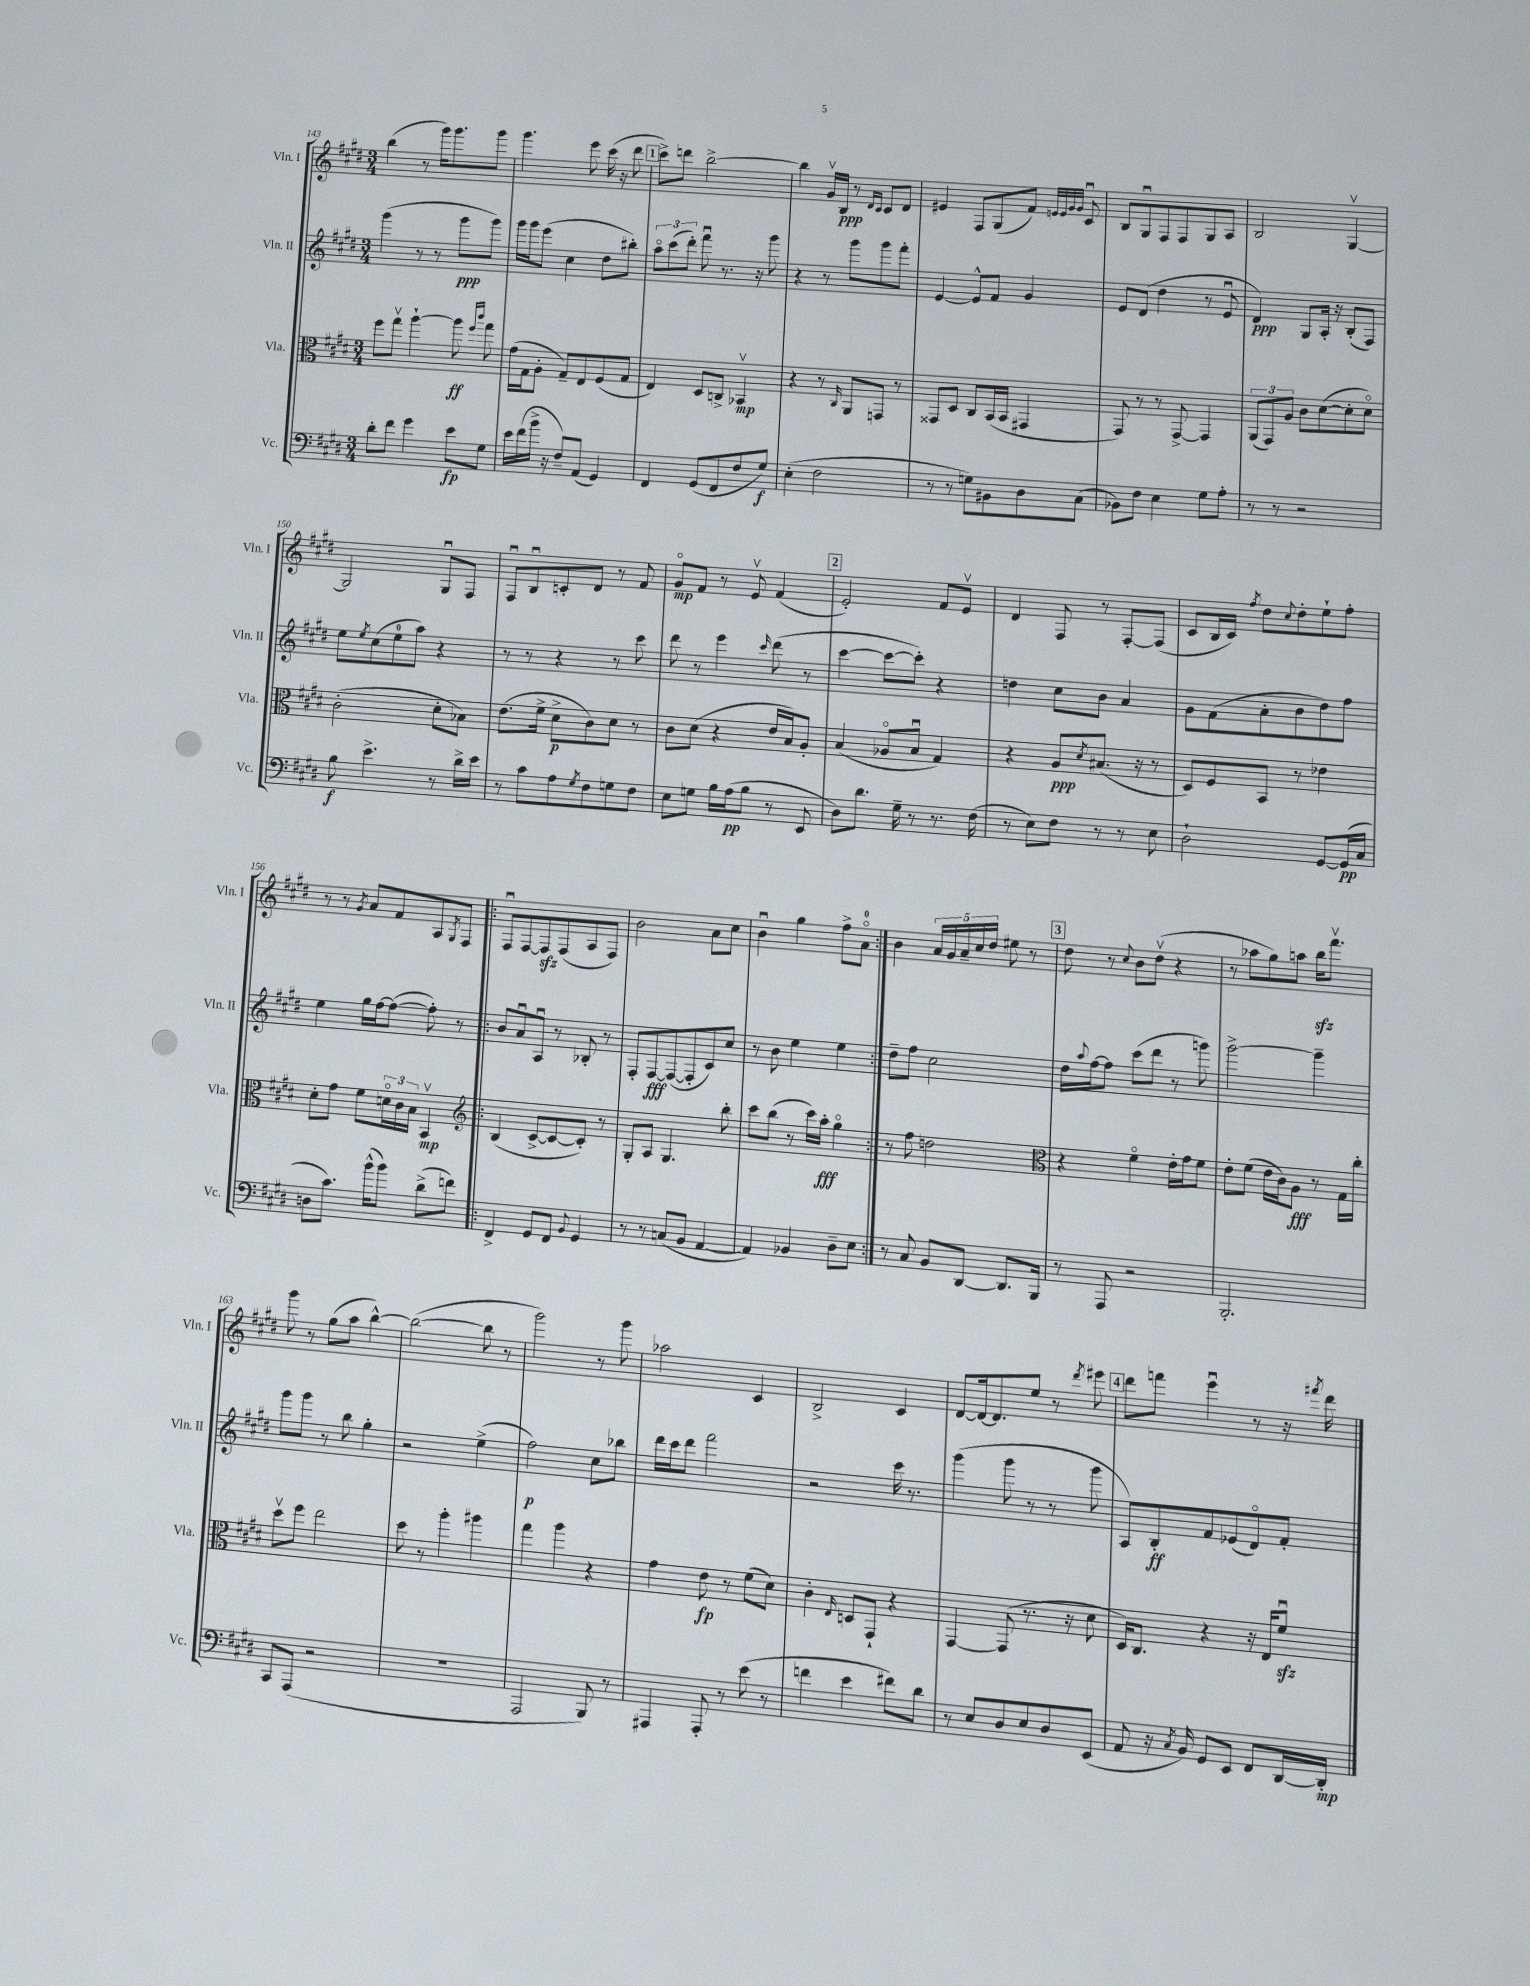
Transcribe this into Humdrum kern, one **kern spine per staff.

**kern	**dynam	**kern	**dynam	**kern	**dynam	**kern	**dynam
*part4	*part4	*part3	*part3	*part2	*part2	*part1	*part1
*staff4	*staff4	*staff3	*staff3	*staff2	*staff2	*staff1	*staff1
*I"Vc.	*	*I"Vla.	*	*I"Vln. II	*	*I"Vln. I	*
*I'Vc.	*	*I'Vla.	*	*I'Vln. II	*	*I'Vln. I	*
*clefF4	*	*clefC3	*	*clefG2	*	*clefG2	*
*k[f#c#g#d#]	*	*k[f#c#g#d#]	*	*k[f#c#g#d#]	*	*k[f#c#g#d#]	*
*M3/4	*	*M3/4	*	*M3/4	*	*M3/4	*
=143	=143	=143	=143	=143	=143	=143	=143
8d#'\L	.	8ff#\L	.	(4ggg#\	.	(4bb\	.
8f#\J	.	8gg#v\J	.	.	.	.	.
4g#\	.	[4aa`\	.	8r	.	8r	.
.	.	.	.	8r	.	16ggg#\KL)	.
.	.	.	.	.	.	8.ggg#\	.
8e\L	fp	8aa\]	ff	8ggg#\L	ppp	.	.
.	.	16qqff#/LL	.	.	.	.	.
.	.	16qqccc#/JJ	.	.	.	.	.
8G#\J	.	8gg#\	.	8ggg#\J)	.	8ggg#\J	.
=144	=144	=144	=144	=144	=144	=144	=144
16e\LL	.	(16g#\LL	.	16ggg#\LL	.	4.ggg#\	.
(16f#\	.	16G#\J	.	16ggg#\J	.	.	.
16b^\JJ	.	8A'\J	.	(8eee\J	.	.	.
16r	.	.	.	.	.	.	.
8F#~/L)	.	8G#~/L)	.	4cc#\	.	.	.
(8AA/J	.	8E/	.	.	.	8eee\	.
4GG#/)	.	(8F#/	.	8dd#\L	.	(16ccc#\	.
.	.	.	.	.	.	16r	.
.	.	8G#/J	.	8bb#X'\J)	.	8ddd#\	.
!!LO:REH:place=s1:t=1
=145	=145	=145	=145	=145	=145	=145	=145
4FF#/	.	4E/)	.	12aa\L	.	8ccc#^\L)	.
.	.	.	.	(12ccc#\	.	.	.
.	.	.	.	.	.	8dddn\J	.
.	.	.	.	12ddd#'\J)	.	.	.
(8GG#/L	.	8D#/L	.	8fff#u\	.	[2bb^\	.
8FF#/	.	8Cn^/J	.	8.r	.	.	.
8F#/	.	4BB-Xv/	mp	.	.	.	.
.	.	.	.	16r	.	.	.
8G#/J)	f	.	.	8ggg#\	.	.	.
=146	=146	=146	=146	=146	=146	=146	=146
(4E'\	.	4r	.	4r	.	4bb\]	.
2F#\	.	8r	.	8r	.	16g#v/LL	.
.	.	.	.	.	.	16B/JJ	ppp
.	.	16qqC#/	.	.	.	.	.
.	.	8AA/L	.	8ggg#\L	.	8r	.
.	.	.	.	.	.	16qqd#/LL	.
.	.	.	.	.	.	16qqc#/JJ	.
.	.	8GGn/J	.	8ggg#\	.	8c#/L	.
.	.	8r	.	8fff#'\J	.	8d#/J	.
=147	=147	=147	=147	=147	=147	=147	=147
8r	.	8GG##X/L	.	[4e/	.	4e#X/	.
8r	.	8D#/J	.	.	.	.	.
8Gn\L)	.	8C#/L	.	8e^^/L]	.	8F#/L	.
8BB#X\	.	(16BB/L	.	8f#/J	.	(8G#/	.
.	.	16BB/JJ	.	.	.	.	.
8D#\	.	4GG#X/	.	4g#/	.	8f#/J)	.
.	.	.	.	.	.	32qqen/LLL	.
.	.	.	.	.	.	32qqe/	.
.	.	.	.	.	.	32qqg#/	.
.	.	.	.	.	.	32qqg#/JJJ	.
(8C#\J	.	.	.	.	.	8c#u/	.
=148	=148	=148	=148	=148	=148	=148	=148
8BB-X\L)	.	8GG#/)	.	8e/L	.	8B/L	.
8F#\J	.	8r	.	(8d#/J	.	8G#u/	.
4E\	.	8r	.	4dd#\	.	8F#/	.
.	.	[8GG#^/	.	.	.	8F#/	.
8G#\L	.	4GG#/]	.	8r	.	8G#/	.
8A'\J	.	.	.	8eu/	.	8A/J	.
=149	=149	=149	=149	=149	=149	=149	=149
8r	.	(12AA/L	.	4d#/)	ppp	2B/	.
.	.	12GG#/)	.	.	.	.	.
8r	.	.	.	.	.	.	.
.	.	12A/J	.	.	.	.	.
2r	.	8c#\L	.	8G#/L	.	.	.
.	.	([8d#\	.	16A'/Jk	.	.	.
.	.	.	.	16r	.	.	.
.	.	8d#'\]	.	(8B'/L	.	[4G#v/	.
.	.	8d#\J)	.	8F#/J)	.	.	.
!!LO:LB:g=z
=150	=150	=150	=150	=150	=150	=150	=150
8B\	f	(2c#'\	.	8ee\L	.	2G#/]	.
.	.	.	.	8qee/	.	.	.
4.e^\	.	.	.	(8cc#\	.	.	.
.	.	.	.	8ee\	.	.	.
.	.	.	.	8aa\J)	.	.	.
8r	.	8d#'\L	.	4r	.	8G#u/L	.
16d#^\LL	.	8B-X\J)	.	.	.	8F#/J	.
16e\JJ	.	.	.	.	.	.	.
=151	=151	=151	=151	=151	=151	=151	=151
8r	.	(8.e\L	.	8r	.	8F#u/L	.
8c#\L	.	.	.	8r	.	8Bu/	.
.	.	16f#^\Jk	.	.	.	.	.
8A\	.	8d#^\L	p	4r	.	8cn'/	.
8qG#/	.	.	.	.	.	.	.
8F#\	.	8c#\)	.	.	.	8d#/J	.
8Gn\	.	8d#\J	.	8r	.	8r	.
8F#\J	.	8r	.	8ccc#\	.	8f#/	.
=152	=152	=152	=152	=152	=152	=152	=152
8E\L	.	8c#\L	.	8ddd#\	.	8g#/L	mp
8Gn\J	.	(8d#\J	.	8r	.	8f#/J	.
16B\LL	.	4r	.	4eee\	.	8r	.
(16A\J	pp	.	.	.	.	.	.
8B\J	.	.	.	.	.	8ev/	.
.	.	.	.	16qqccc#/	.	.	.
8r	.	16e/LL	.	(8ddd#\	.	(4f#/	.
.	.	16B/J)	.	.	.	.	.
8EE/	.	8A'/J	.	8r	.	.	.
!!LO:REH:place=s1:t=2
=153	=153	=153	=153	=153	=153	=153	=153
8D#\L)	.	(4B/	.	[4ccc#\	.	2e'/)	.
8.d#\J	.	.	.	.	.	.	.
.	.	8A-X/L	.	8ccc#\L_	.	.	.
16G#~\	.	.	.	.	.	.	.
8r	.	8Bu/J	.	8ccc#'\J])	.	.	.
8.r	.	4G#/)	.	4r	.	8f#/L	.
.	.	.	.	.	.	8ev/J	.
(16F#\	.	.	.	.	.	.	.
=154	=154	=154	=154	=154	=154	=154	=154
8r	.	4r	.	4ddn\	.	4d#/	.
8E\L)	.	.	.	.	.	.	.
8F#\J	.	8A/L	ppp	8cc#\L	.	8F#/	.
.	.	8qd#/	.	.	.	.	.
8r	.	(8.B#X/J	.	8b\J	.	8r	.
8r	.	.	.	4a/	.	[8F#'/L	.
.	.	16r	.	.	.	.	.
8E\	.	8r	.	.	.	(8F#/J]	.
=155	=155	=155	=155	=155	=155	=155	=155
2D#`\	.	8D#/L)	.	8g#\L	.	8c#/L	.
.	.	8F#/	.	(8f#\	.	16B/L	.
.	.	.	.	.	.	16c#/JJ)	.
.	.	.	.	.	.	8qff#/	.
.	.	8BB/J	.	8a'\	.	8dd#\L	.
.	.	.	.	.	.	8qqcc#/	.
.	.	8r	.	8b\	.	8dd#'\	.
[8GG#/L	.	4e-X\	.	8dd#\)	.	8ee`\	.
(16GG#/L]	pp	.	.	8ff#\J	.	8ff#'\J	.
16C#/JJ	.	.	.	.	.	.	.
!!LO:LB:g=z
=156	=156	=156	=156	=156	=156	=156	=156
8Dn\L	.	8d#'\L	.	4ee\	.	8r	.
8.c#\J)	.	8g#\J	.	.	.	8r	.
.	.	.	.	.	.	8qg#/	.
.	.	8f#\L	.	16gg#\LL	.	8a/L	.
(16b^^\KL	.	.	.	[16ff#\J	.	.	.
8b\J)	.	24dn\L	.	(8ff#\J_	.	8f#/	.
.	.	24c#\	.	.	.	.	.
.	.	24B\JJ	.	.	.	.	.
(8d#^\L	.	4BBv/	mp	8ff#'\])	.	8A/	.
.	.	.	.	.	.	8qG#/	.
8fn\J)	.	.	.	8r	.	8F#/J	.
=157!|:	=157!|:	=157!|:	=157!|:	=157!|:	=157!|:	=157!|:	=157!|:
*	*	*clefG2	*	*	*	*	*
4FF#^/	.	(4B/	.	8b/L	.	8F#u/L	.
.	.	.	.	8au/	.	[8F#/	.
8GG#/L	.	[8c#^/L	.	8Au/J	.	8F#zz/]	.
8FF#/J	.	8c#/_	.	8r	.	(8F#/	.
8qqBB/	.	.	.	.	.	.	.
4GG#/	.	8c#'/J])	.	8B-X'/	.	8A/	.
.	.	8r	.	8r	.	8F#/J)	.
=158	=158	=158	=158	=158	=158	=158	=158
8r	.	8G#'/L	.	8F#'/L	.	2b\	.
8r	.	8A/J	.	[8F#/	fff	.	.
(8Cn/L	.	4.G#/	.	(8F#/_	.	.	.
8BB/J	.	.	.	8F#'/]	.	.	.
[4AA/	.	.	.	8c#/)	.	8a\L	.
.	.	8bb'\	.	8cc#/J	.	8cc#\J	.
=159	=159	=159	=159	=159	=159	=159	=159
4AA/])	.	8ccc#\L	.	8r	.	4bu\	.
.	.	(8bb\J	.	8b\	.	.	.
4BB-X/	.	8r	.	4ee\	.	4gg#\	.
.	.	16ccc#\LL)	.	.	.	.	.
.	.	16aa'\JJ	fff	.	.	.	.
8D#~\L	.	4gg#\	.	4ee\	.	8ff#^\L	.
8E\J	.	.	.	.	.	8a\J	.
=160:|!	=160:|!	=160:|!	=160:|!	=160:|!	=160:|!	=160:|!	=160:|!
8r	.	8r	.	8dd#~\L	.	4b\	.
8C#/	.	8ff#\	.	8ff#\J	.	.	.
8BB/L	.	2ddn\	.	2cc#\	.	20a/LL	.
.	.	.	.	.	.	20g#/	.
.	.	.	.	.	.	20a~/	.
[8DD#/J	.	.	.	.	.	.	.
.	.	.	.	.	.	20cc#/	.
.	.	.	.	.	.	20dd#/JJ	.
8.DD#/L]	.	.	.	.	.	8ee#X\	.
.	.	.	.	.	.	8r	.
16BBB/Jk	.	.	.	.	.	.	.
!!LO:REH:place=s1:t=3
=161	=161	=161	=161	=161	=161	=161	=161
*	*	*clefC3	*	*	*	*	*
8r	.	4r	.	16dd#\LL	.	8dd#\	.
.	.	.	.	8qqaa/	.	.	.
.	.	.	.	[16ff#\J	.	.	.
8AAA/	.	.	.	8ff#\J]	.	8r	.
.	.	.	.	.	.	8qqcc#/	.
2r	.	4f#\	.	(8ccc#\L	.	8b\L	.
.	.	.	.	8ddd#\J	.	(8dd#v\J	.
.	.	16e'\LL	.	8r	.	4r	.
.	.	16g#\J	.	.	.	.	.
.	.	8f#\J	.	8gggn\)	.	.	.
=162	=162	=162	=162	=162	=162	=162	=162
2.BBB'/	.	8e'\L	.	[2ggg#^\	.	8r	.
.	.	(8f#\J	.	.	.	8aa-X\L	.
.	.	16e\LL	.	.	.	8gg#\)	.
.	.	16c#\J)	.	.	.	.	.
.	.	8A\J	fff	.	.	8aan\J	.
.	.	8r	.	4ggg#~\]	.	16bbzz\KL	.
.	.	.	.	.	.	8.fff#v\J	.
.	.	16G#\LL	.	.	.	.	.
.	.	16cc#'\JJ	.	.	.	.	.
!!LO:LB:g=z
=163	=163	=163	=163	=163	=163	=163	=163
8CC#/L	.	8dd#v\L	.	8ggg#\L	.	8ggg#\	.
(8AAA/J	.	8ff#\J	.	8ggg#\J	.	8r	.
2r	.	2ee\	.	8r	.	(8gg#\L	.
.	.	.	.	8bb\	.	8aa\J	.
.	.	.	.	4gg#'\	.	[4bb^^\)	.
=164	=164	=164	=164	=164	=164	=164	=164
2.r	.	8dd#\	.	2r	.	(2bb\_	.
.	.	8r	.	.	.	.	.
.	.	4aa'\	.	.	.	.	.
.	.	4aa#X\	.	(4ee^\	.	8bb\]	.
.	.	.	.	.	.	8r	.
=165	=165	=165	=165	=165	=165	=165	=165
2AAA/	.	4gg#\	.	2ff#\)	p	2ggg#\)	.
.	.	4aa\	.	.	.	.	.
8BBB/)	.	4r	.	8cc#\L	.	8r	.
8r	.	.	.	8bb-X\J	.	8ggg#\	.
=166	=166	=166	=166	=166	=166	=166	=166
4AAA#X/	.	4g#\	.	16ddd#\LL	.	2aa-X\	.
.	.	.	.	16ccc#\J	.	.	.
.	.	.	.	8ddd#\J	.	.	.
8AAA#'/	.	8e\	fp	2fff#\	.	.	.
8r	.	8r	.	.	.	.	.
(8e\	.	(8f#\L	.	.	.	4c#/	.
8r	.	8d#\J)	.	.	.	.	.
=167	=167	=167	=167	=167	=167	=167	=167
4fn\	.	4c#'\	.	2r	.	2B^/	.
.	.	16qqE/	.	.	.	.	.
4e\	.	8Dn/L	.	.	.	.	.
.	.	8GG#`/J	.	.	.	.	.
8f#X\L)	.	4r	.	16ccc#\	.	4c#/	.
.	.	.	.	8.r	.	.	.
8d#\J	.	.	.	.	.	.	.
=168	=168	=168	=168	=168	=168	=168	=168
8r	.	[4GG#/	.	(4ggg#\	.	[8d#/L	.
8E/L	.	.	.	.	.	16d#/k_	.
.	.	.	.	.	.	8.d#/]	.
8D#/	.	(8GG#/]	.	8ggg#\	.	.	.
8E/	.	8.r	.	8r	.	8ee/J	.
8D#/	.	.	.	8r	.	8r	.
.	.	16r	.	.	.	.	.
.	.	.	.	.	.	8qddd#/	.
(8EE/J	.	8d#\	.	8ggg#\	.	8eee#X\	.
!!LO:REH:place=s1:t=4
=169	=169	=169	=169	=169	=169	=169	=169
8AA/	.	16D#/KL)	.	8A/L)	.	8ddd#\L	.
.	.	8.C#/J	.	.	.	.	.
16r	.	.	.	8B'/	ff	8fffn\J	.
8qC#/	.	.	.	.	.	.	.
16BB/)	.	.	.	.	.	.	.
8GG#/L	.	4r	.	8f#/	.	4eeeu\	.
8EE/J	.	.	.	(8e-X/	.	.	.
8FF#/L	.	16r	.	8d#/)	.	8r	.
.	.	16E/KL	.	.	.	.	.
[16DD#/L	.	8f#zzu/J	.	8f#'/J	.	16r	.
.	.	.	.	.	.	8qfff#X/	.
16DD#'/JJ]	mp	.	.	.	.	16ddd#\	.
==	==	==	==	==	==	==	==
*-	*-	*-	*-	*-	*-	*-	*-
